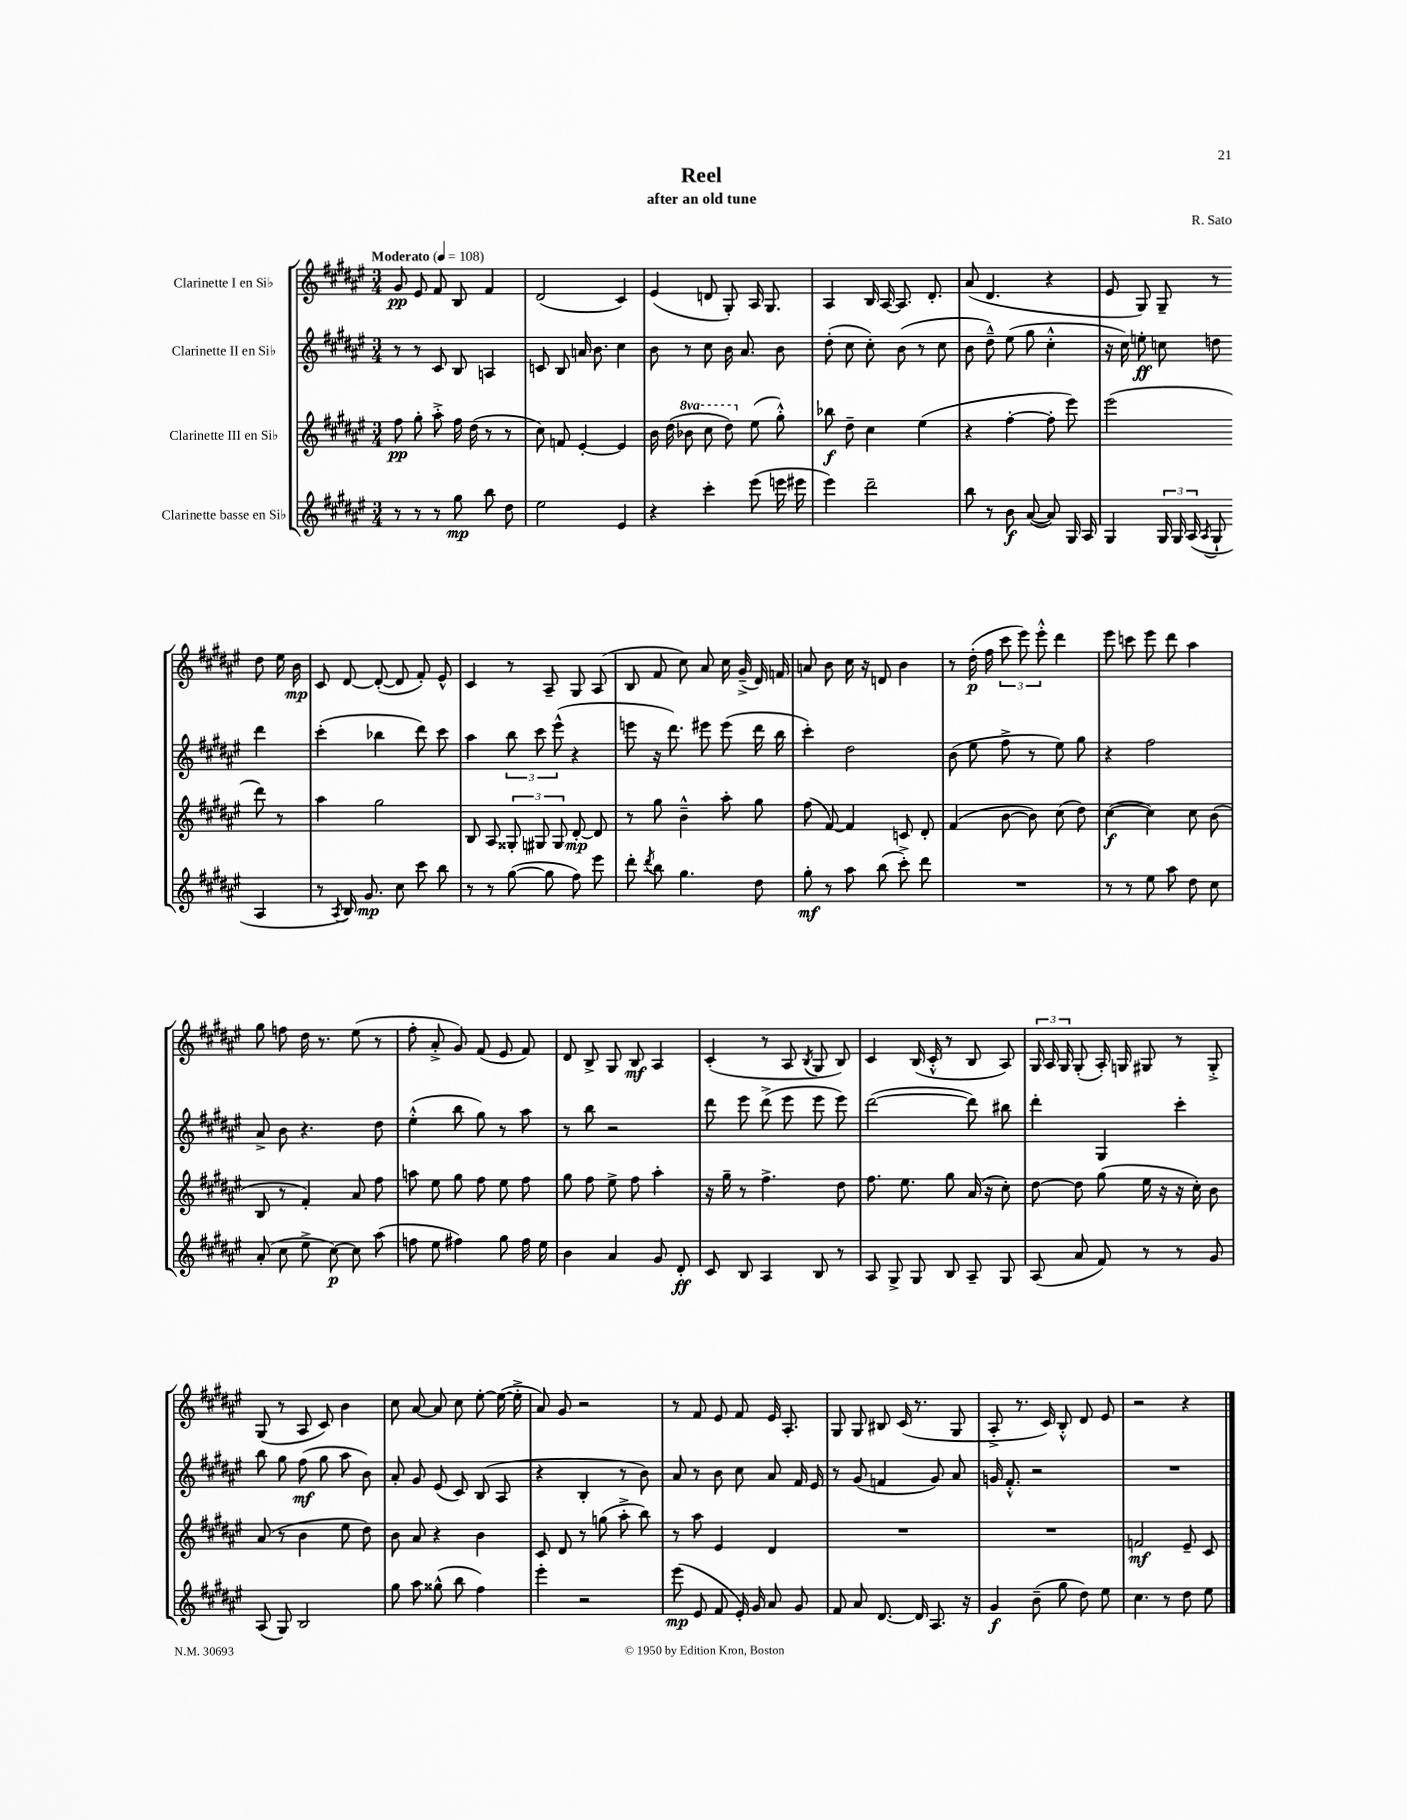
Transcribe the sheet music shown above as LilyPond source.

\header { title = "Reel" composer = "R. Sato" subtitle = "after an old tune" }
<<
\new StaffGroup <<
\new Staff = "s0" \with { instrumentName = "Clarinette I en Sib" } {
    \clef treble \key fis \major \numericTimeSignature \time 3/4 \tempo "Moderato" 4 = 108
    \autoBeamOff gis'8\pp eis'8 fis'8 b8 fis'4 |
    dis'2( cis'4) |
    eis'4( d'8 gis8-.) ais16 gis8. |
    ais4 b16 ais16~ ais8. dis'8.-. |
    ais'8( dis'4. r4 |
    eis'8 gis8) gis8-- r8 dis''8 eis''16 b'16\mp |
    cis'8 dis'8~ dis'8~-.( dis'8 fis'8-.) eis'8-^ |
    cis'4 r8 ais8-- gis8 ais8( |
    b8 fis'8 cis''8) ais'8 cis''16 gis'16--->( dis'16) f'16 |
    a'8 b'8 cis''16 r16 d'8 b'4 |
    r8 dis''16-.\p( fis''16 \tuplet 3/2 { cis'''8 eis'''8) eis'''8-.-^ } dis'''4 |
    eis'''8 c'''8 eis'''8 dis'''8 ais''4 |
    gis''8 f''8 dis''16 r8. eis''8( r8 |
    fis''8-. ais'8-.-> gis'8) fis'8( eis'8 fis'8) |
    dis'8 b8-> gis8 b8\mf ais4 |
    cis'4-.( r8 ais8 \acciaccatura { b8 } gis8 b8) |
    cis'4 b16( cis'16-.-^ r8 b8 ais8) |
    \tuplet 3/2 { gis16 ais16 gis16 } gis8-.( ais16-.) g16 gis8 r8 gis8-.-> |
    gis8( r8 ais8 cis'8) b'4 |
    cis''8 ais'8~ ais'8 cis''8 eis''8~-. eis''16~( eis''16-.-> |
    ais'8) gis'8 r2 |
    r8 fis'8 eis'8 fis'8 eis'16 ais8.-. |
    gis8 gis8 bis8 cis'16( r8. gis8 |
    ais8-.-> r8. cis'16) b8-.-^ dis'8 eis'8 |
    r2 r4 \bar "|." |
}
\new Staff = "s1" \with { instrumentName = "Clarinette II en Sib" } {
    \clef treble \key fis \major \numericTimeSignature \time 3/4
    \autoBeamOff r8 r8 cis'8 b8 a4 |
    c'8 b8 a'16 b'8. cis''4 |
    b'8 r8 cis''8 b'16 ais'8. b'8 |
    dis''8-.( cis''8 cis''8-.) b'8( r8 cis''8 |
    b'8 dis''8---^) eis''8( gis''8 cis''4-.-^ |
    r16 cis''16) e''8-.\ff c''8 d''8 dis'''4 |
    cis'''4-.( bes''4 dis'''8) cis'''8 |
    ais''4 \tuplet 3/2 { b''8 cis'''8 eis'''8-^( } r4 |
    e'''8 r16 dis'''8.) eis'''8 eis'''8( dis'''16 b''16 |
    cis'''4-.) dis''2 |
    b'8( eis''8 fis''8-> r8 eis''8) gis''8 |
    r4 fis''2 |
    ais'8-> b'8 r4. dis''8 |
    eis''4-.-^( b''8 gis''8) r8 ais''8 |
    r8 b''8 r2 |
    dis'''8 eis'''8 dis'''8->( eis'''8 eis'''8 eis'''8) |
    dis'''2~( dis'''8) bis''8 |
    dis'''4-. gis4 cis'''4-. |
    b''8 gis''8 fis''8\mf( gis''8 ais''8 b'8) |
    ais'8-. gis'8 eis'8( cis'8) b8( ais8 |
    r4 b4-. r8 b'8) |
    ais'8 r8 b'8 cis''8 ais'8 fis'16 eis'16 |
    r8 gis'8( f'4 gis'8) ais'8 |
    g'16 fis'8.-.-^ r2 |
    R2. \bar "|." |
}
\new Staff = "s2" \with { instrumentName = "Clarinette III en Sib" } {
    \clef treble \key fis \major \numericTimeSignature \time 3/4 \set Staff.ottavationMarkups = #ottavation-simple-ordinals
    \autoBeamOff fis''8\pp gis''8-. ais''8-.-> fis''16 dis''16( r8 r8 |
    cis''8) f'8 eis'4~-. eis'4 |
    b'16 dis''16( \ottava #1 bes''8 cis'''8 dis'''8) \ottava #0 eis''8( gis''8-.-^) |
    bes''8\f dis''8-- cis''4 eis''4( |
    r4 fis''4~-. fis''8-. eis'''8) |
    eis'''2( dis'''8) r8 |
    ais''4 gis''2 |
    b8 ais8 \tuplet 3/2 { gisis8-. gis8 gis8 } dis'8~-.\mp dis'8 |
    r8 gis''8 b'4---^ ais''8-. gis''8 |
    fis''8( fis'8~) fis'4 c'8 dis'8-. |
    fis'4( b'8~ b'8) cis''8( dis''8) |
    cis''4~\f( cis''4) cis''8 b'8( |
    b8 r8 fis'4-.) ais'8 fis''8 |
    a''8 eis''8 gis''8 fis''8 eis''8 fis''8 |
    gis''8 fis''8 eis''8-> fis''8 ais''4-. |
    r16 gis''16-- r8 fis''4.-> dis''8 |
    fis''8. eis''8. gis''8 ais'16( r16 cis''8-.) |
    dis''8~ dis''8 gis''8( eis''16 r16 r16 cis''16-.) b'8 |
    ais'8( r8 b'4 eis''8 dis''8) |
    b'8 ais'8 r4 b'4 |
    cis'8 dis'8 r8 g''8( ais''8-.-> b''8) |
    r8 ais''8 eis'4 dis'4 |
    R2. |
    R2. |
    f'2\mf eis'8-- cis'8 \bar "|." |
}
\new Staff = "s3" \with { instrumentName = "Clarinette basse en Sib" } {
    \clef treble \key fis \major \numericTimeSignature \time 3/4
    \autoBeamOff r8 r8 r8 gis''8\mp b''8 dis''8 |
    eis''2 eis'4 |
    r4 cis'''4-. eis'''8( e'''16 eis'''16 |
    eis'''4) dis'''2-- |
    b''8 r8 b'8\f ais'8~( ais'8) gis16 ais16 |
    gis4 \tuplet 3/2 { gis16 gis16 ais16( } \acciaccatura { ais8 } gis8-! ais4 |
    r8 \acciaccatura { ais8 } b16) gis'8.\mp cis''8 cis'''8 b''8 |
    r8 r8 gis''8~( gis''8 fis''8) eis'''8 |
    dis'''8-. \acciaccatura { dis'''8 } b''8 gis''4. dis''8 |
    gis''8-.\mf r8 ais''8 b''8( cis'''8-.->) dis'''8 |
    R2. |
    r8 r8 eis''8 ais''8 dis''8 cis''8 |
    ais'8-.( cis''8 eis''8-> cis''8~\p) cis''8 ais''8( |
    f''8 eis''8 fis''4) gis''8 fis''16 eis''16 |
    b'4 ais'4 gis'8 dis'8-.\ff |
    cis'8 b8 ais4 b8 r8 |
    ais8 gis8-> gis8 b8 ais8-- gis8 |
    ais8( ais'8 fis'8) r8 r8 gis'8 |
    ais8( gis8) b2 |
    gis''8 ais''8 gisis''8-^( b''8 fis''4) |
    eis'''4-. r2 |
    eis'''8\mp( eis'8 fis'8 eis'16-.) gis'16 ais'8 gis'8 |
    fis'8 ais'8 dis'8.~ dis'16 ais8. r16 |
    gis'4\f b'8--( gis''8 dis''8) eis''8 |
    cis''4. r8 dis''8 eis''8 \bar "|." |
}
>>
>>
\layout { \context { \Score \remove "Bar_number_engraver" } }
